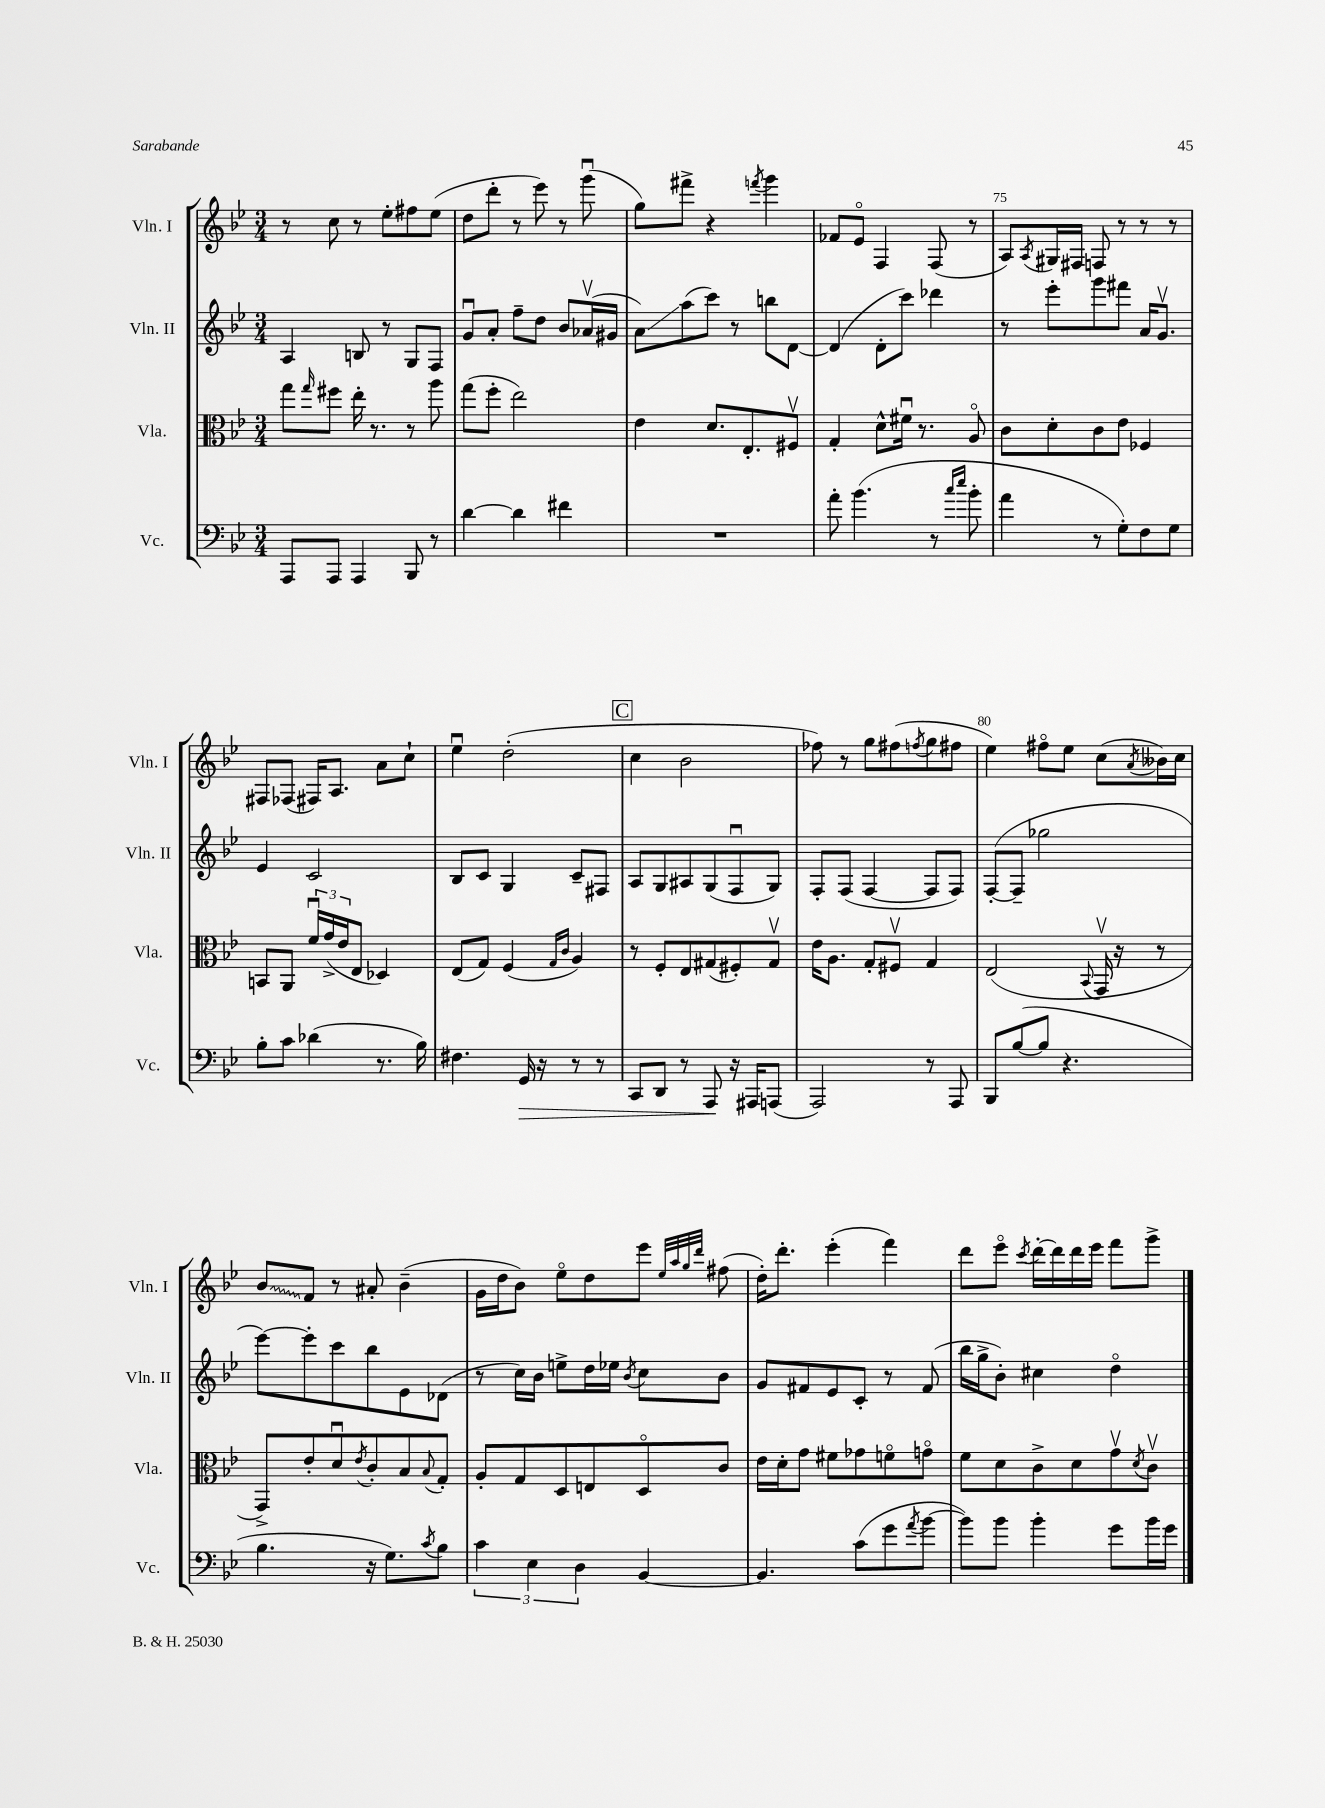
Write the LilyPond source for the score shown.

<<
\new StaffGroup <<
\new Staff = "s0" \with { instrumentName = "Vln. I" shortInstrumentName = "Vln. I" } {
    \clef treble \key bes \major \numericTimeSignature \time 3/4
    r8 c''8 r8 ees''8-. fis''8 ees''8( |
    d''8 d'''8-. r8 ees'''8) r8 g'''8\downbow( |
    g''8) fis'''8-> r4 \acciaccatura { f'''8 } g'''4 |
    fes'8 ees'8\flageolet f4 f8( r8 |
    a8) \acciaccatura { a8 } gis16 fis16 f8 r8 r8 r8 |
    fis8 fes8( fis16) a8. a'8 c''8-! |
    ees''4\downbow d''2-.( |
    \mark \markup { \box "C" } c''4 bes'2 |
    fes''8) r8 g''8 fis''8( \acciaccatura { f''8 } g''8 fis''8 |
    ees''4) fis''8\flageolet ees''8 c''8( \acciaccatura { a'8 } beses'16) c''16 |
    \once \override Glissando.style = #'zigzag bes'8\glissando f'8 r8 ais'8-. bes'4--( |
    g'16 d''16 bes'8) ees''8\flageolet d''8 ees'''8 \grace { ees''32 a''32 g''32 d'''32 } fis''8( |
    d''16-.) d'''8.-. ees'''4-.( f'''4) |
    d'''8 ees'''8\flageolet \acciaccatura { c'''8 } d'''16~-. d'''16 d'''16 ees'''16 f'''8 g'''8-> \bar "|." |
}
\new Staff = "s1" \with { instrumentName = "Vln. II" shortInstrumentName = "Vln. II" } {
    \clef treble \key bes \major \numericTimeSignature \time 3/4
    a4 b8 r8 g8 f8 |
    g'8\downbow a'8-. f''8-- d''8 bes'8 aes'16\upbow( gis'16 |
    a'8\glissando) a''8( c'''8) r8 b''8 d'8~ |
    d'4( d'8-. c'''8) des'''4 |
    r8 ees'''8-. g'''8 fis'''8 a'16 g'8.\upbow |
    ees'4 c'2 |
    bes8 c'8 g4 c'8-- fis8 |
    \mark \markup { \box "C" } a8 g8 ais8 g8( f8\downbow g8) |
    f8-. f8( f4~ f8 f8) |
    f8~-.( f8-- ges''2 |
    ees'''8~) ees'''8-. c'''8 bes''8 ees'8 des'8( |
    r8 c''16) bes'16 e''8-> d''16 ees''16 \acciaccatura { bes'8 } c''8 bes'8 |
    g'8 fis'8 ees'8 c'8-. r8 fis'8( |
    bes''16 g''16-> bes'8-.) cis''4 d''4\flageolet \bar "|." |
}
\new Staff = "s2" \with { instrumentName = "Vla." shortInstrumentName = "Vla." } {
    \clef alto \key bes \major \numericTimeSignature \time 3/4
    g''8 \grace { g''16 } fis''8 ees''16-. r8. r8 a''8 |
    g''8( f''8-. ees''2) |
    ees'4 d'8. ees8.-. fis8\upbow |
    g4-. d'8-^ fis'16\downbow r8. a8\flageolet |
    c'8 d'8-. c'8 ees'8 fes4 |
    b,8 a,8 \tuplet 3/2 { f'16\downbow g'16->( ees'16 } ees8 des4) |
    ees8( g8) f4( \grace { g16 c'16 } a4) |
    \mark \markup { \box "C" } r8 f8-. ees8 gis8( fis8-.) gis8\upbow |
    ees'16 a8. g8-. fis8\upbow g4 |
    ees2( \appoggiatura { bes,8 } g,16\upbow r16 r8 |
    g,8->) ees'8-. d'8\downbow \acciaccatura { ees'8 } c'8-. bes8 \appoggiatura { bes8 } g8-. |
    a8-. g8 d8 e8 d8\flageolet c'8 |
    ees'16 d'16-. g'8 fis'8 ges'8 f'8\flageolet g'8\flageolet |
    f'8 d'8 c'8-> d'8 g'8\upbow \acciaccatura { d'8 } c'8\upbow \bar "|." |
}
\new Staff = "s3" \with { instrumentName = "Vc." shortInstrumentName = "Vc." } {
    \clef bass \key bes \major \numericTimeSignature \time 3/4
    a,,8 a,,8 a,,4 bes,,8 r8 |
    d'4~ d'4 fis'4 |
    R2. |
    a'8-. bes'4.( r8 \grace { c''16 ees''16 } bes'8-. |
    a'4 r8 g8-.) f8 g8 |
    bes8-. c'8 des'4( r8. bes16) |
    fis4. g,16\> r16 r8 r8 |
    \mark \markup { \box "C" } c,8 d,8 r8 a,,8\! r16 ais,,16 a,,8( |
    a,,2) r8 a,,8 |
    bes,,8 bes8~( bes8 r4. |
    bes4. r16 g8.) \acciaccatura { c'8 } bes8 |
    \tuplet 3/2 { c'4 ees4 d4 } bes,4~ |
    bes,4. c'8( g'8 \acciaccatura { a'8 } bes'8~ |
    bes'8) bes'8 bes'4-. g'8 bes'16 g'16 \bar "|." |
}
>>
>>
\layout { \context { \Score currentBarNumber = #71 \override BarNumber.break-visibility = ##(#f #t #t) barNumberVisibility = #(every-nth-bar-number-visible 5) } }
